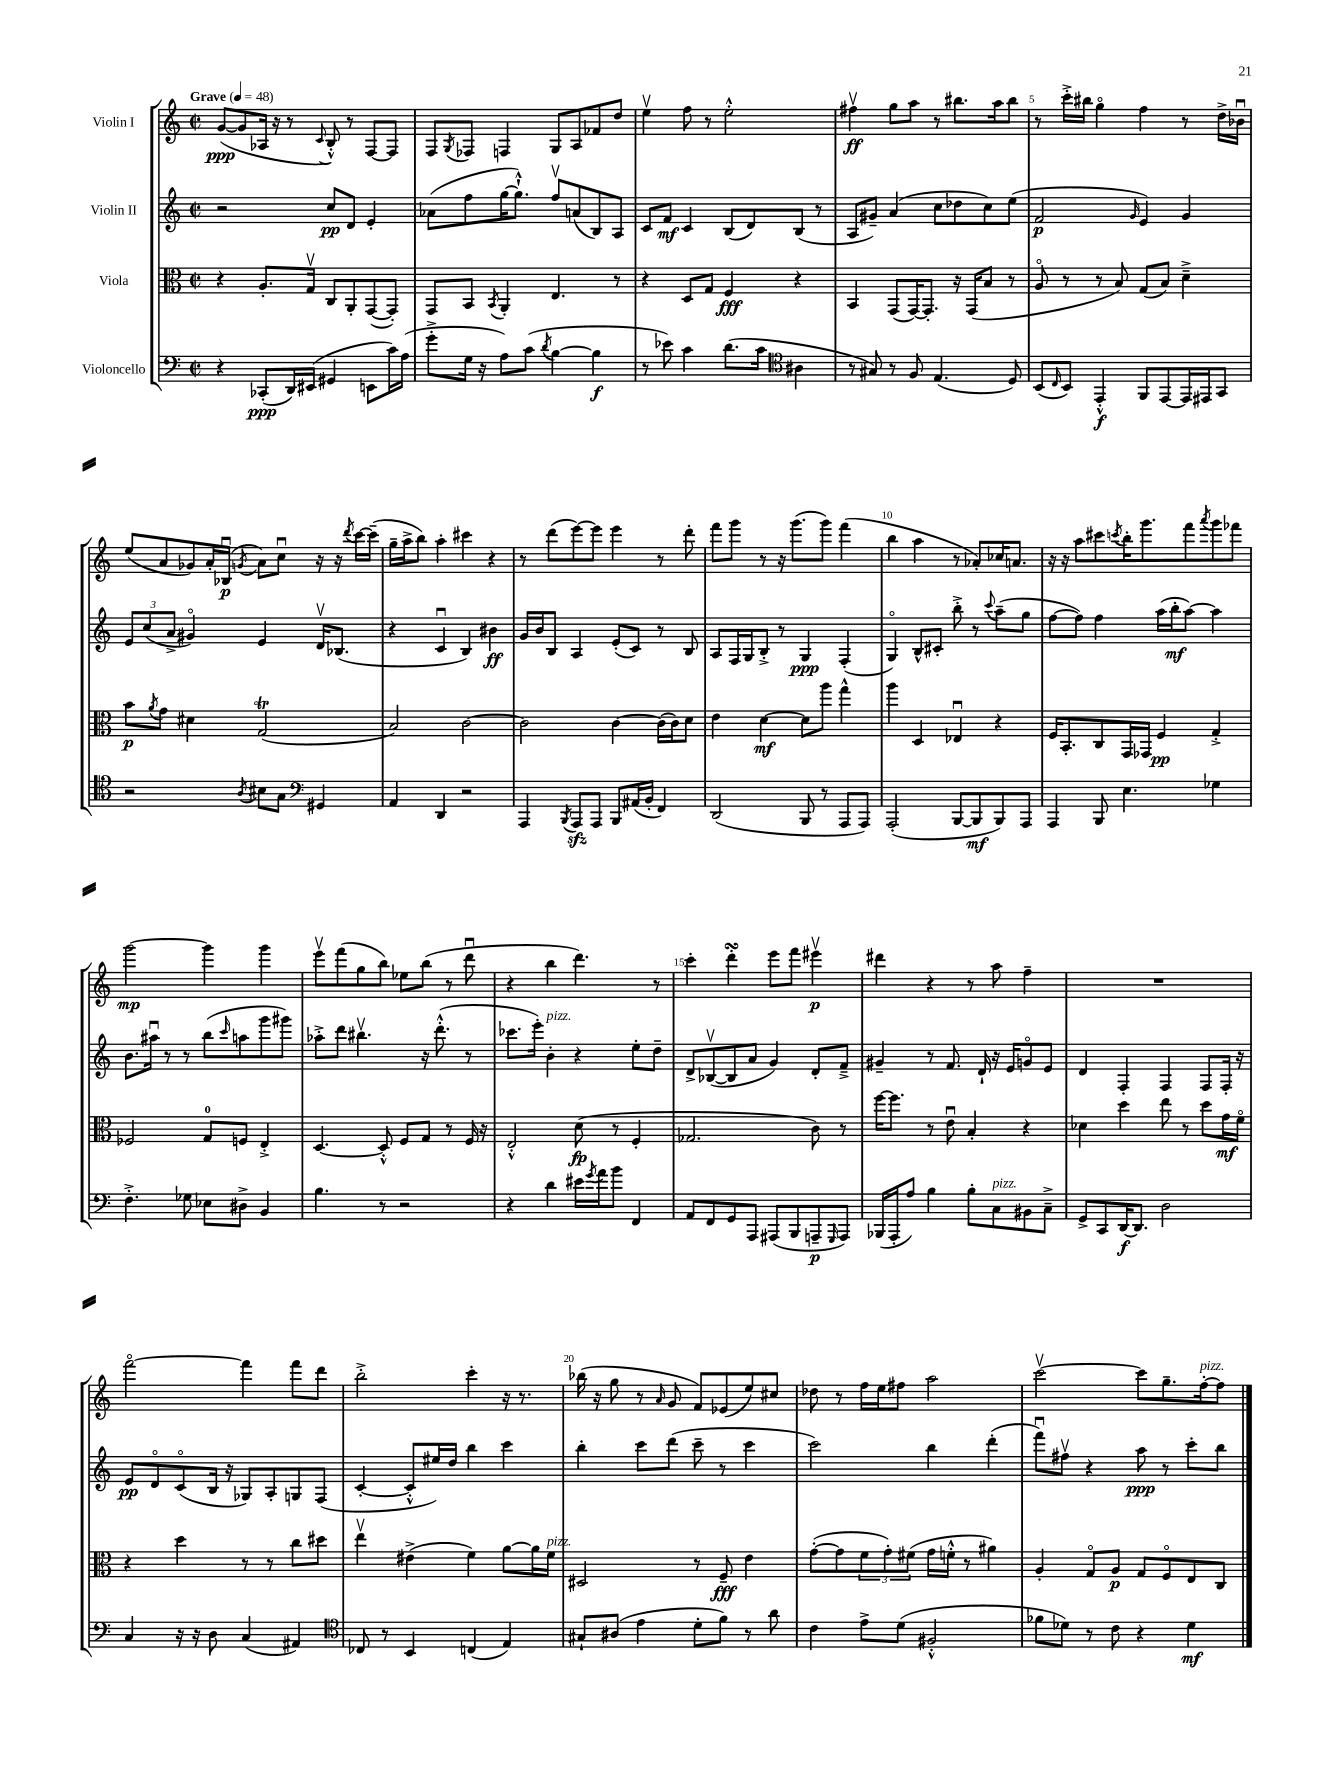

**kern	**dynam	**kern	**dynam	**kern	**dynam	**kern	**dynam
*part4	*part4	*part3	*part3	*part2	*part2	*part1	*part1
*staff4	*staff4	*staff3	*staff3	*staff2	*staff2	*staff1	*staff1
*I"Violoncello	*	*I"Viola	*	*I"Violin II	*	*I"Violin I	*
*clefF4	*	*clefC3	*	*clefG2	*	*clefG2	*
*k[]	*	*k[]	*	*k[]	*	*k[]	*
*M2/2	*	*M2/2	*	*M2/2	*	*M2/2	*
*met(c|)	*	*met(c|)	*	*met(c|)	*	*met(c|)	*
*MM48	*	*MM48	*	*MM48	*	*MM48	*
=1	=1	=1	=1	=1	=1	=1	=1
!	!	!	!	!	!	!LO:TX:a:B:t=Grave	!
4r	.	4r	.	2r	.	([8g/L	ppp
.	.	.	.	.	.	8g/]	.
(8CC-X'/L	ppp	8.A'/L	.	.	.	16A-X/Jk	.
.	.	.	.	.	.	16r	.
16DD/L)	.	.	.	.	.	8r	.
(16EE#X/JJ	.	16Gv/Jk	.	.	.	.	.
.	.	.	.	.	.	8qqc/	.
4GG#X/	.	8C/L	.	8cc/L	pp	8B'^^/)	.
.	.	8AA'/	.	8d/J	.	8r	.
8EEn\L	.	([8GG/	.	4e'/	.	[8F/L	.
16c\L)	.	8GG'/J])	.	.	.	8F/J]	.
(16A\JJ	.	.	.	.	.	.	.
=2	=2	=2	=2	=2	=2	=2	=2
8g'^\L	.	8GG/L	.	(8a-X\L	.	8F/L	.
.	.	.	.	.	.	8qG/	.
16G\Jk	.	8BB/J	.	8ff\	.	8F-X/J	.
16r	.	.	.	.	.	.	.
.	.	8qBB/	.	.	.	.	.
8A\L)	.	4AA'/	.	[16gg\K	.	4Fn/	.
.	.	.	.	8.gg`^^\J])	.	.	.
(8c\J	.	.	.	.	.	.	.
8qd/	.	.	.	.	.	.	.
[4B\	.	4.E/	.	8ffv/L	.	8G/L	.
.	.	.	.	(8an/	.	8A/	.
4B\]	f	.	.	8B/)	.	8f-X/	.
.	.	8r	.	8A/J	.	8dd/J	.
=3	=3	=3	=3	=3	=3	=3	=3
8r	.	4r	.	8c/L	.	4eev\	.
8e-X\)	.	.	.	8f/J	mf	.	.
4c\	.	8D/L	.	4c/	.	8ff\	.
.	.	8G/J	.	.	.	8r	.
(8.d\L	.	4F/	fff	(8B/L	.	2ee'^^\	.
.	.	.	.	8d/)	.	.	.
16c\Jk	.	.	.	.	.	.	.
*clefC4	*	*	*	*	*	*	*
4A#X\	.	4r	.	(8B/J	.	.	.
.	.	.	.	8r	.	.	.
=4	=4	=4	=4	=4	=4	=4	=4
8r	.	4BB/	.	8A/L	.	4ff#Xv\	ff
8G#X/)	.	.	.	8g#X~/J)	.	.	.
8r	.	(8GG/L	.	(4a/	.	8gg\L	.
8F/	.	[16GG/K)	.	.	.	8aa\J	.
.	.	8.GG'/J]	.	.	.	.	.
(4.E/	.	.	.	8cc\L	.	8r	.
.	.	16r	.	8dd-X\	.	8.bb#X\L	.
.	.	(16GG/KL	.	.	.	.	.
.	.	8B/J	.	8cc\)	.	.	.
.	.	.	.	.	.	16aa\k	.
8D/)	.	8r	.	(8ee\J	.	8bb#\J	.
=5	=5	=5	=5	=5	=5	=5	=5
(8BB/L	.	8A/	.	2f/	p	8r	.
16qqC/	.	.	.	.	.	.	.
8BB/J)	.	8r	.	.	.	16ccc'^\LL	.
.	.	.	.	.	.	16bb#X\JJ	.
4EE'^^/	f	8r	.	.	.	4gg\	.
.	.	8B/)	.	.	.	.	.
.	.	.	.	16qqg/	.	.	.
8FF/L	.	(8G/L	.	4e/)	.	4ff\	.
[8EE/	.	8B/J)	.	.	.	.	.
16EE/L]	.	4d~^\	.	4g/	.	8r	.
16EE#X/J	.	.	.	.	.	.	.
8GG/J	.	.	.	.	.	16dd^\LL	.
.	.	.	.	.	.	16b-Xu\JJ	.
!!LO:LB:g=z
=6	=6	=6	=6	=6	=6	=6	=6
2r	.	8b\L	p	12e/L	.	(8ee/L	.
.	.	.	.	(12cc/	.	.	.
.	.	8qa/	.	.	.	.	.
.	.	8g\J	.	.	.	8a/	.
.	.	.	.	12a^/J	.	.	.
.	.	4d#X\	.	4g#X/)	.	8g-X/)	.
.	.	.	.	.	.	16a'/L	.
.	.	.	.	.	.	(16B-Xu/JJ	p
8qA/	.	.	.	.	.	8qgn/	.
8B#X\L	.	(2GT/	.	4e/	.	8a\L)	.
8G\J	.	.	.	.	.	8ccu\J	.
*clefF4	*	*	*	*	*	*	*
4GG#X/	.	.	.	16dv/KL	.	16r	.
.	.	.	.	(8.B-X/J	.	16r	.
.	.	.	.	.	.	8qddd/	.
.	.	.	.	.	.	[16ccc\LL	.
.	.	.	.	.	.	(16ccc~\JJ]	.
=7	=7	=7	=7	=7	=7	=7	=7
4AA/	.	2B/)	.	4r	.	16gg~\LL	.
.	.	.	.	.	.	16aa^\J	.
.	.	.	.	.	.	8bb\J)	.
4DD/	.	.	.	4cu/	.	4aa'\	.
2r	.	[2c\	.	4B/)	.	4ccc#X\	.
.	.	.	.	4b#X\	ff	4r	.
=8	=8	=8	=8	=8	=8	=8	=8
4AAA/	.	2c\]	.	16g/LL	.	8r	.
.	.	.	.	16b/J	.	.	.
.	.	.	.	8B/J	.	(8ddd\L	.
8qBBB/	.	.	.	.	.	.	.
8AAAzz/L	.	.	.	4A/	.	[8eee\)	.
8AAA/J	.	.	.	.	.	8eee\J]	.
8BBB/L	.	[4c\	.	(8e'/L	.	4eee\	.
(16AA#X/L	.	.	.	8c/J)	.	.	.
16BB'/JJ	.	.	.	.	.	.	.
4FF/)	.	(16c\LL]	.	8r	.	8r	.
.	.	16c\J)	.	.	.	.	.
.	.	8d\J	.	8B/	.	8ddd'\	.
=9	=9	=9	=9	=9	=9	=9	=9
(2DD/	.	4e\	.	8A/L	.	8fff\L	.
.	.	.	.	16F/L	.	8ggg\J	.
.	.	.	.	16G/J	.	.	.
.	.	[4d\	mf	8B'^/J	.	8r	.
.	.	.	.	8r	.	16r	.
.	.	.	.	.	.	(8.ggg\L	.
8BBB/	.	8d\L]	.	4G/	ppp	.	.
8r	.	8aa\J	.	.	.	8ggg\J)	.
8AAA/L	.	4gg^^\	.	(4F'/	.	(4fff\	.
8AAA/J)	.	.	.	.	.	.	.
=10	=10	=10	=10	=10	=10	=10	=10
(2AAA'/	.	4aa\	.	4G/)	.	4bb\	.
.	.	4D/	.	8B^^/L	.	4aa\	.
.	.	.	.	8c#X'/J	.	.	.
[8BBB/L	.	4E-Xu/	.	8bb'^\	.	8r	.
8BBB/]	mf	.	.	8r	.	8a-X'/L)	.
.	.	.	.	8qqccc/	.	.	.
8BBB/)	.	4r	.	(8aa~\L	.	16cc-X/K	.
.	.	.	.	.	.	8.an/J	.
8AAA/J	.	.	.	8gg\J	.	.	.
=11	=11	=11	=11	=11	=11	=11	=11
4AAA/	.	16F/KL	.	[8ff\L	.	16r	.
.	.	8.BB'/	.	.	.	16r	.
.	.	.	.	8ff\J])	.	8aa\L	.
8BBB/	.	8C/	.	4ff\	.	8ccc#X\	.
.	.	.	.	.	.	8qcccn/	.
4.E\	.	16GG/L	.	.	.	16bb'\K	.
.	.	16GG-X/JJ	.	.	.	8.ggg\	.
.	.	4F/	pp	(16aa\LL	.	.	.
.	.	.	.	16bb'\J	mf	.	.
.	.	.	.	[8aa\J)	.	8fff\	.
.	.	.	.	.	.	8qaaa/	.
4G-X\	.	4G'^/	.	4aa\]	.	8ggg\	.
.	.	.	.	.	.	8fff-X\J	.
!!LO:LB:g=z
=12	=12	=12	=12	=12	=12	=12	=12
4.F'^\	.	2F-X/	.	8.b\L	.	[2ggg\	mp
.	.	.	.	16aa#Xu\Jk	.	.	.
.	.	.	.	8r	.	.	.
8G-X\	.	.	.	8r	.	.	.
8E-X\L	.	8G/L	.	(8bb\L	.	4ggg\]	.
.	.	.	.	16qqccc/	.	.	.
8D#X^\J	.	8Fn/J	.	8aan\	.	.	.
4BB/	.	4E'^/	.	8ggg\	.	4ggg\	.
.	.	.	.	8ggg#X\J)	.	.	.
=13	=13	=13	=13	=13	=13	=13	=13
4.B\	.	[4.D/	.	8aa-X'^\L	.	8eeev\L	.
.	.	.	.	8ddd\J	.	(8fff\	.
.	.	.	.	4.bb#Xv\	.	8gg\	.
8r	.	8D'^^/]	.	.	.	8bb\J)	.
2r	.	8F/L	.	.	.	8ee-X\L	.
.	.	8G/J	.	16r	.	(8bb\J	.
.	.	.	.	(8.ddd'^^\	.	.	.
.	.	8r	.	.	.	8r	.
.	.	16F/	.	8r	.	8dddu\	.
.	.	16r	.	.	.	.	.
=14	=14	=14	=14	=14	=14	=14	=14
4r	.	2E'^^/	.	8.ccc-X\L	.	4r	.
.	.	.	.	16eee'\Jk)	.	.	.
!	!	!	!	!LO:TX:a:i:t=pizz.	!	!	!
4d\	.	.	.	4b'\	.	4bb\	.
16e#X\LL	.	(8d\	fp	4r	.	4.ddd\)	.
8qg/	.	.	.	.	.	.	.
16a\J	.	.	.	.	.	.	.
8b\J	.	8r	.	.	.	.	.
4FF/	.	4F'/	.	8ee'\L	.	.	.
.	.	.	.	8dd~\J	.	8r	.
=15	=15	=15	=15	=15	=15	=15	=15
8AA/L	.	2.G-X/	.	8d^/L	.	4ccc'\	.
8FF/	.	.	.	([8B-Xv/	.	.	.
8GG/	.	.	.	8B-/]	.	4dddsSSS'\	.
8AAA/J	.	.	.	8a/J	.	.	.
(8AAA#X/L	.	.	.	4g/)	.	8eee\L	.
8BBB/	.	.	.	.	.	8fff\J	.
8AAAn~/	p	8c\)	.	8d'/L	.	4eee#Xv\	p
16qqGGG/	.	.	.	.	.	.	.
8AAA/J)	.	8r	.	8f~^/J	.	.	.
=16	=16	=16	=16	=16	=16	=16	=16
(16BBB-X/LL	.	[16ff\KL	.	4g#X~/	.	4ddd#X\	.
16AAA'/J	.	8.ff\J]	.	.	.	.	.
8A/J)	.	.	.	.	.	.	.
4B\	.	8r	.	8r	.	4r	.
.	.	8eu\	.	8.f/	.	.	.
8B'\L	.	4B'/	.	.	.	8r	.
.	.	.	.	16d`/	.	.	.
!LO:TX:a:i:t=pizz.	!	!	!	!	!	!	!
8C\	.	.	.	16r	.	8aa\	.
.	.	.	.	16e/KL	.	.	.
8BB#X\	.	4r	.	8gn/	.	4ff~\	.
8C~^\J	.	.	.	8e/J	.	.	.
=17	=17	=17	=17	=17	=17	=17	=17
8GG^/L	.	4d-X\	.	4d/	.	1r	.
8CC/	.	.	.	.	.	.	.
[16DD/K	f	4dd\	.	4F'/	.	.	.
8.DD/J]	.	.	.	.	.	.	.
2D\	.	8ee\	.	4F/	.	.	.
.	.	8r	.	.	.	.	.
.	.	8dd\L	.	8F/L	.	.	.
.	.	16g\L	mf	16F'/Jk	.	.	.
.	.	16f\JJ	.	16r	.	.	.
!!LO:LB:g=z
=18	=18	=18	=18	=18	=18	=18	=18
4C/	.	4r	.	8e/L	pp	[2fff\	.
.	.	.	.	8d/	.	.	.
16r	.	4dd\	.	(8c/	.	.	.
16r	.	.	.	.	.	.	.
8D\	.	.	.	16B/Jk	.	.	.
.	.	.	.	16r	.	.	.
(4C/	.	8r	.	8G-X/L)	.	4fff\]	.
.	.	8r	.	8A'/	.	.	.
4AA#X/)	.	8cc\L	.	8Gn/	.	8fff\L	.
.	.	8dd#X\J	.	(8F/J	.	8ddd\J	.
=19	=19	=19	=19	=19	=19	=19	=19
*clefC4	*	*	*	*	*	*	*
8C-X/	.	4eev\	.	[4c'/	.	2bb'^\	.
8r	.	.	.	.	.	.	.
4BB/	.	(4e#X^\	.	8c'^^/L]	.	.	.
.	.	.	.	16ee#X/L)	.	.	.
.	.	.	.	16dd/JJ	.	.	.
(4Cn/	.	4f\)	.	4bb\	.	4ccc'\	.
4E/)	.	[8a\L	.	4ccc\	.	16r	.
.	.	.	.	.	.	8.r	.
.	.	16a\L]	.	.	.	.	.
!	!	!LO:TX:a:i:t=pizz.	!	!	!	!	!
.	.	16f\JJ	.	.	.	.	.
=20	=20	=20	=20	=20	=20	=20	=20
8G#X`/L	.	2D#X/	.	4bb'\	.	(16bb-X\	.
.	.	.	.	.	.	16r	.
(8A#X/J	.	.	.	.	.	8gg\	.
4e\	.	.	.	8ccc\L	.	8r	.
.	.	.	.	.	.	16qqa/	.
.	.	.	.	(8ddd\J	.	8g/	.
8d'\L	.	8r	.	8ccc~\	.	8f/L)	.
8f\J)	.	8F~/	fff	8r	.	(8e-X/	.
8r	.	4e\	.	4ccc\	.	8ee/)	.
8a\	.	.	.	.	.	8cc#X/J	.
=21	=21	=21	=21	=21	=21	=21	=21
4c\	.	([8g'\L	.	2ccc\)	.	8dd-X\	.
.	.	8g\]	.	.	.	8r	.
8e^\L	.	12f\	.	.	.	16ff\LL	.
.	.	.	.	.	.	16ee\J	.
.	.	12g'\)	.	.	.	.	.
(8d\J	.	.	.	.	.	8ff#X\J	.
.	.	(12f#X\J	.	.	.	.	.
2F#X'^^/	.	16g\LL	.	4bb\	.	2aa\	.
.	.	16fn'^^\JJ	.	.	.	.	.
.	.	8r	.	.	.	.	.
.	.	4a#X\)	.	(4ddd'\	.	.	.
=22	=22	=22	=22	=22	=22	=22	=22
8f-X\L	.	4A'/	.	8fffu\L)	.	[2cccv\	.
8d-X\J)	.	.	.	8ff#Xv\J	.	.	.
8r	.	8G/L	.	4r	.	.	.
8c\	.	8A/J	p	.	.	.	.
4r	.	8G/L	.	8aa\	ppp	8ccc\L]	.
.	.	8F/	.	8r	.	8.gg~\	.
4d-\	mf	8E/	.	8ccc'\L	.	.	.
!	!	!	!	!	!	!LO:TX:a:i:t=pizz.	!
.	.	.	.	.	.	[16ff'\k	.
.	.	8C/J	.	8bb\J	.	8ff\J]	.
==	==	==	==	==	==	==	==
*-	*-	*-	*-	*-	*-	*-	*-
